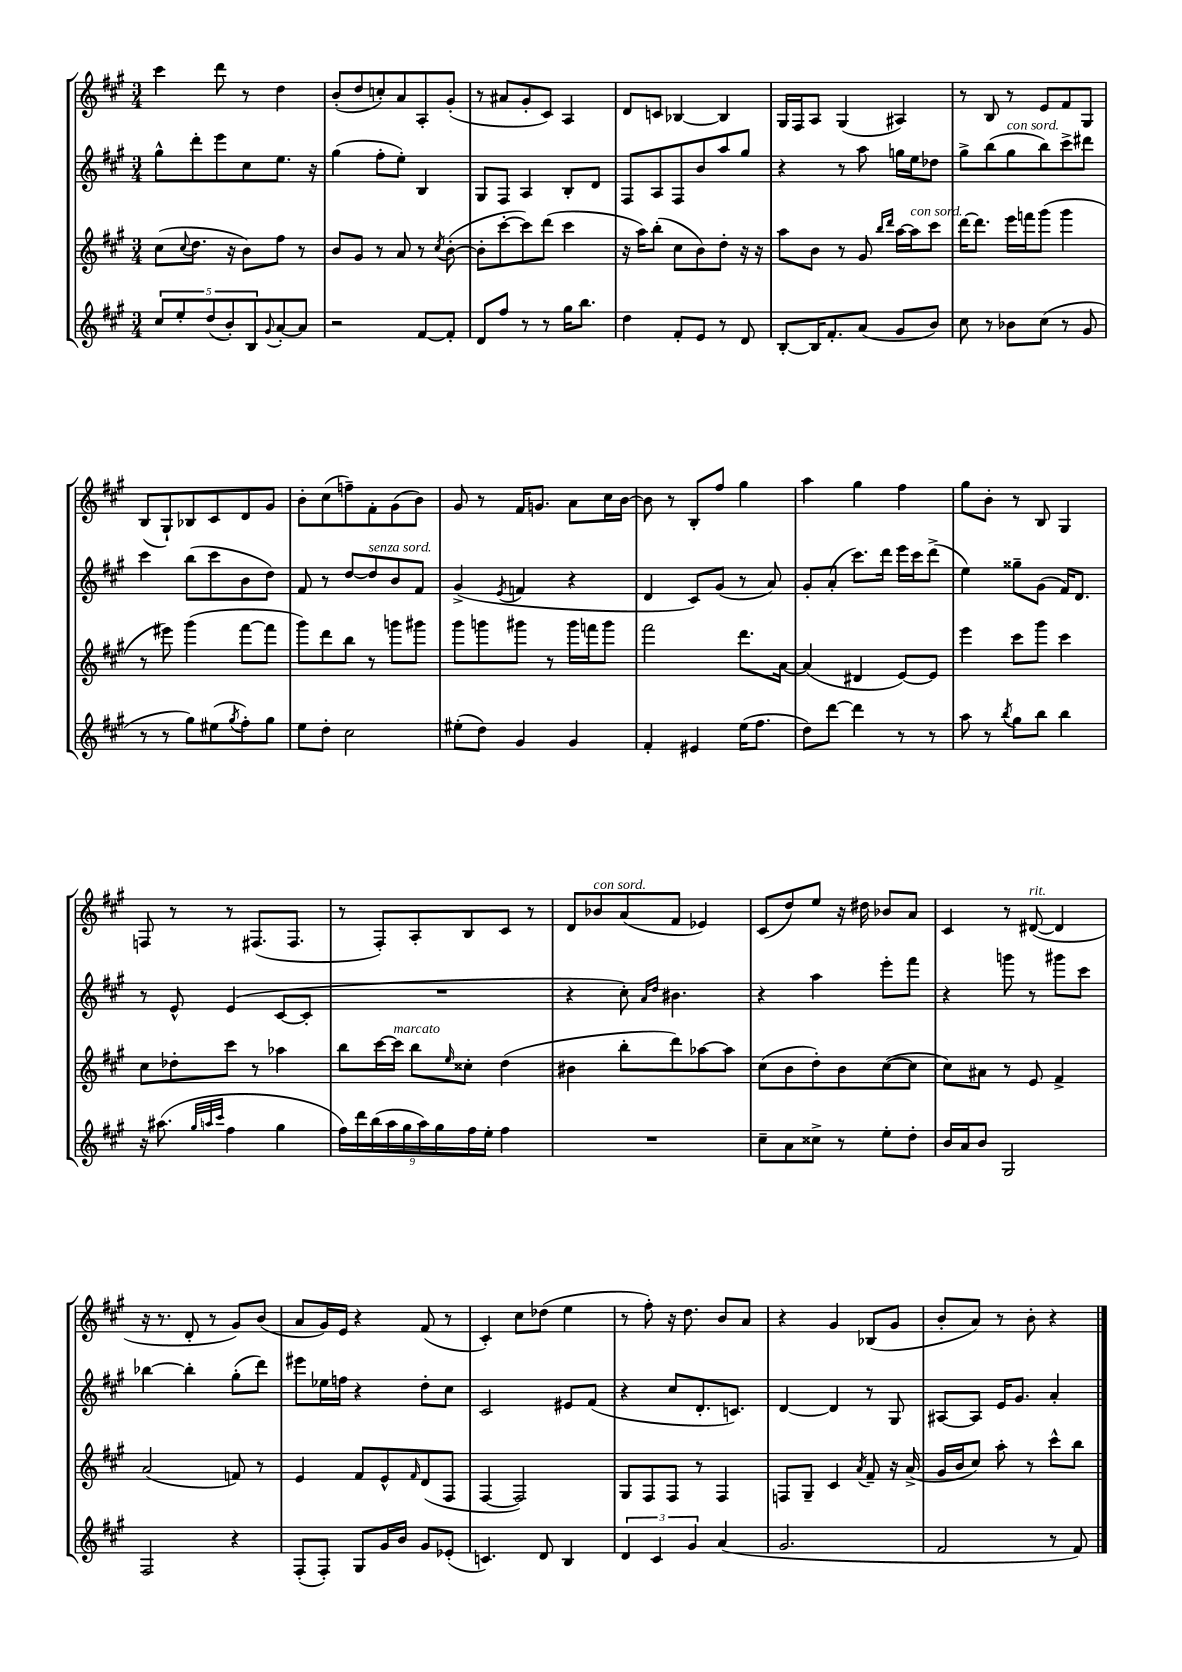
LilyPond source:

<<
\new StaffGroup <<
\new Staff = "s0" {
    \clef treble \key a \major \numericTimeSignature \time 3/4
    cis'''4 d'''8 r8 d''4 |
    b'8-.( d''8 c''8-.) a'8 a8-. gis'8-.( |
    r8 ais'8 gis'8-. cis'8) a4 |
    d'8 c'8 bes4~ bes4 |
    gis16 fis16 a8 gis4( ais4) |
    r8 b8 r8 e'8 fis'8 gis8 |
    b8( gis8-!) bes8 cis'8 d'8 gis'8 |
    b'8-. cis''8( f''8--) fis'8-. gis'8( b'8) |
    gis'8 r8 fis'16 g'8. a'8 cis''16 b'16~ |
    b'8 r8 b8-. fis''8 gis''4 |
    a''4 gis''4 fis''4 |
    gis''8 b'8-. r8 b8 gis4 |
    f8 r8 r8 fis8.( fis8. |
    r8 fis8-.) a8-. b8 cis'8 r8 |
    d'8 bes'8^\markup { \italic "con sord." } a'8( fis'8 ees'4) |
    cis'8( d''8) e''8 r16 dis''16 bes'8 a'8 |
    cis'4 r8 dis'8~^\markup { \italic "rit." }( dis'4 |
    r16 r8. d'8-. r8 gis'8) b'8( |
    a'8 gis'16) e'16 r4 fis'8( r8 |
    cis'4-.) cis''8 des''8( e''4 |
    r8 fis''8-.) r16 d''8. b'8 a'8 |
    r4 gis'4 bes8( gis'8 |
    b'8-. a'8) r8 b'8-. r4 \bar "|." |
}
\new Staff = "s1" {
    \clef treble \key a \major \numericTimeSignature \time 3/4
    gis''8-^ d'''8-. e'''8 cis''8 e''8. r16 |
    gis''4( fis''8-. e''8-.) b4 |
    gis8 fis8 a4 b8-. d'8 |
    fis8 a8 fis8 b'8 a''8 gis''8 |
    r4 r8 a''8 g''16 e''16 des''8 |
    gis''8-> b''8( gis''8^\markup { \italic "con sord." } b''8) cis'''8-> dis'''8 |
    cis'''4 b''8( cis'''8 b'8 d''8) |
    fis'8 r8 d''8~ d''8^\markup { \italic "senza sord." } b'8 fis'8 |
    gis'4->( \acciaccatura { e'8 } f'4 r4 |
    d'4 cis'8) gis'8( r8 a'8) |
    gis'8-. a'8-.( cis'''8.) d'''16 e'''16 cis'''16 d'''8->( |
    e''4) gisis''8-- gis'8( fis'16) d'8. |
    r8 e'8-^ e'4( cis'8~ cis'8-. |
    R2. |
    r4 cis''8-.) \grace { a'16 d''16 } bis'4. |
    r4 a''4 e'''8-. fis'''8 |
    r4 g'''8 r8 gis'''8 cis'''8 |
    bes''4~ bes''4-. gis''8-.( d'''8) |
    eis'''8 ees''16 f''16 r4 d''8-. cis''8 |
    cis'2 eis'8 fis'8( |
    r4 cis''8 d'8.-. c'8.) |
    d'4~ d'4 r8 gis8 |
    ais8~ ais8 e'16 gis'8. a'4-. \bar "|." |
}
\new Staff = "s2" {
    \clef treble \key a \major \numericTimeSignature \time 3/4
    cis''8( \appoggiatura { cis''8 } d''8. r16 b'8) fis''8 r8 |
    b'8 gis'8 r8 a'8 r8 \acciaccatura { cis''8 } b'8~-.( |
    b'8-. cis'''8~-. cis'''8) d'''8( cis'''4 |
    r16 a''16) b''8-.( cis''8 b'8) d''8-. r16 r16 |
    a''8 b'8 r8 gis'8 \grace { b''16 d'''16 } a''16~ a''16^\markup { \italic "con sord." } cis'''8 |
    d'''16~ d'''8. e'''16 f'''16 gis'''8( gis'''4 |
    r8 eis'''8) gis'''4( fis'''8~ fis'''8 |
    gis'''8) d'''8 b''8 r8 g'''8 gis'''8 |
    gis'''8 g'''8 gis'''8 r8 gis'''16 f'''16 gis'''8 |
    fis'''2 d'''8. a'16~ |
    a'4( dis'4 e'8~) e'8 |
    e'''4 cis'''8 gis'''8 cis'''4 |
    cis''8 des''8-. cis'''8 r8 aes''4 |
    b''8 cis'''16~ cis'''16^\markup { \italic "marcato" } b''8 \grace { e''16 } cisis''8-. d''4( |
    bis'4 b''8-. d'''8) aes''8~ aes''8 |
    cis''8( b'8 d''8-.) b'8 cis''8~( cis''8 |
    cis''8) ais'8 r8 e'8 fis'4-> |
    a'2( f'8) r8 |
    e'4 fis'8 e'8-^ \grace { fis'16 } d'8( fis8 |
    fis4~ fis2) |
    gis8 fis8 fis8 r8 fis4 |
    f8 gis8-- cis'4 \acciaccatura { a'8 } fis'8-- r16 a'16->( |
    gis'16 b'16 cis''8) a''8-. r8 cis'''8-^ b''8 \bar "|." |
}
\new Staff = "s3" {
    \clef treble \key a \major \numericTimeSignature \time 3/4
    \tuplet 5/4 { cis''8 e''8-. d''8( b'8-.) b8 } \appoggiatura { gis'8 } a'8~-. a'8 |
    r2 fis'8~ fis'8-. |
    d'8 fis''8 r8 r8 gis''16 b''8. |
    d''4 fis'8-. e'8 r8 d'8 |
    b8~-. b16 fis'8.-. a'8( gis'8 b'8) |
    cis''8 r8 bes'8 cis''8( r8 gis'8 |
    r8 r8 gis''8) eis''8( \acciaccatura { gis''8 } fis''8-.) gis''8 |
    e''8 d''8-. cis''2 |
    eis''8-.( d''8) gis'4 gis'4 |
    fis'4-. eis'4 e''16( fis''8. |
    d''8) d'''8~ d'''4 r8 r8 |
    a''8 r8 \acciaccatura { b''8 } gis''8 b''8 b''4 |
    r16 ais''8.( \grace { gis''32 a''32 cis'''32 } fis''4 gis''4 |
    \tuplet 9/8 { fis''16) d'''16 b''16( a''16 gis''16 a''16) gis''16 fis''16 e''16-. } fis''4 |
    R2. |
    cis''8-- a'8 cisis''8-> r8 e''8-. d''8-. |
    b'16 a'16 b'8 gis2 |
    fis2 r4 |
    fis8-.( fis8-.) gis8 gis'16 b'16 gis'8 ees'8-.( |
    c'4.) d'8 b4 |
    \tuplet 3/2 { d'4 cis'4 gis'4 } a'4( |
    gis'2. |
    fis'2 r8 fis'8) \bar "|." |
}
>>
>>
\layout { \context { \Score \remove "Bar_number_engraver" } }
